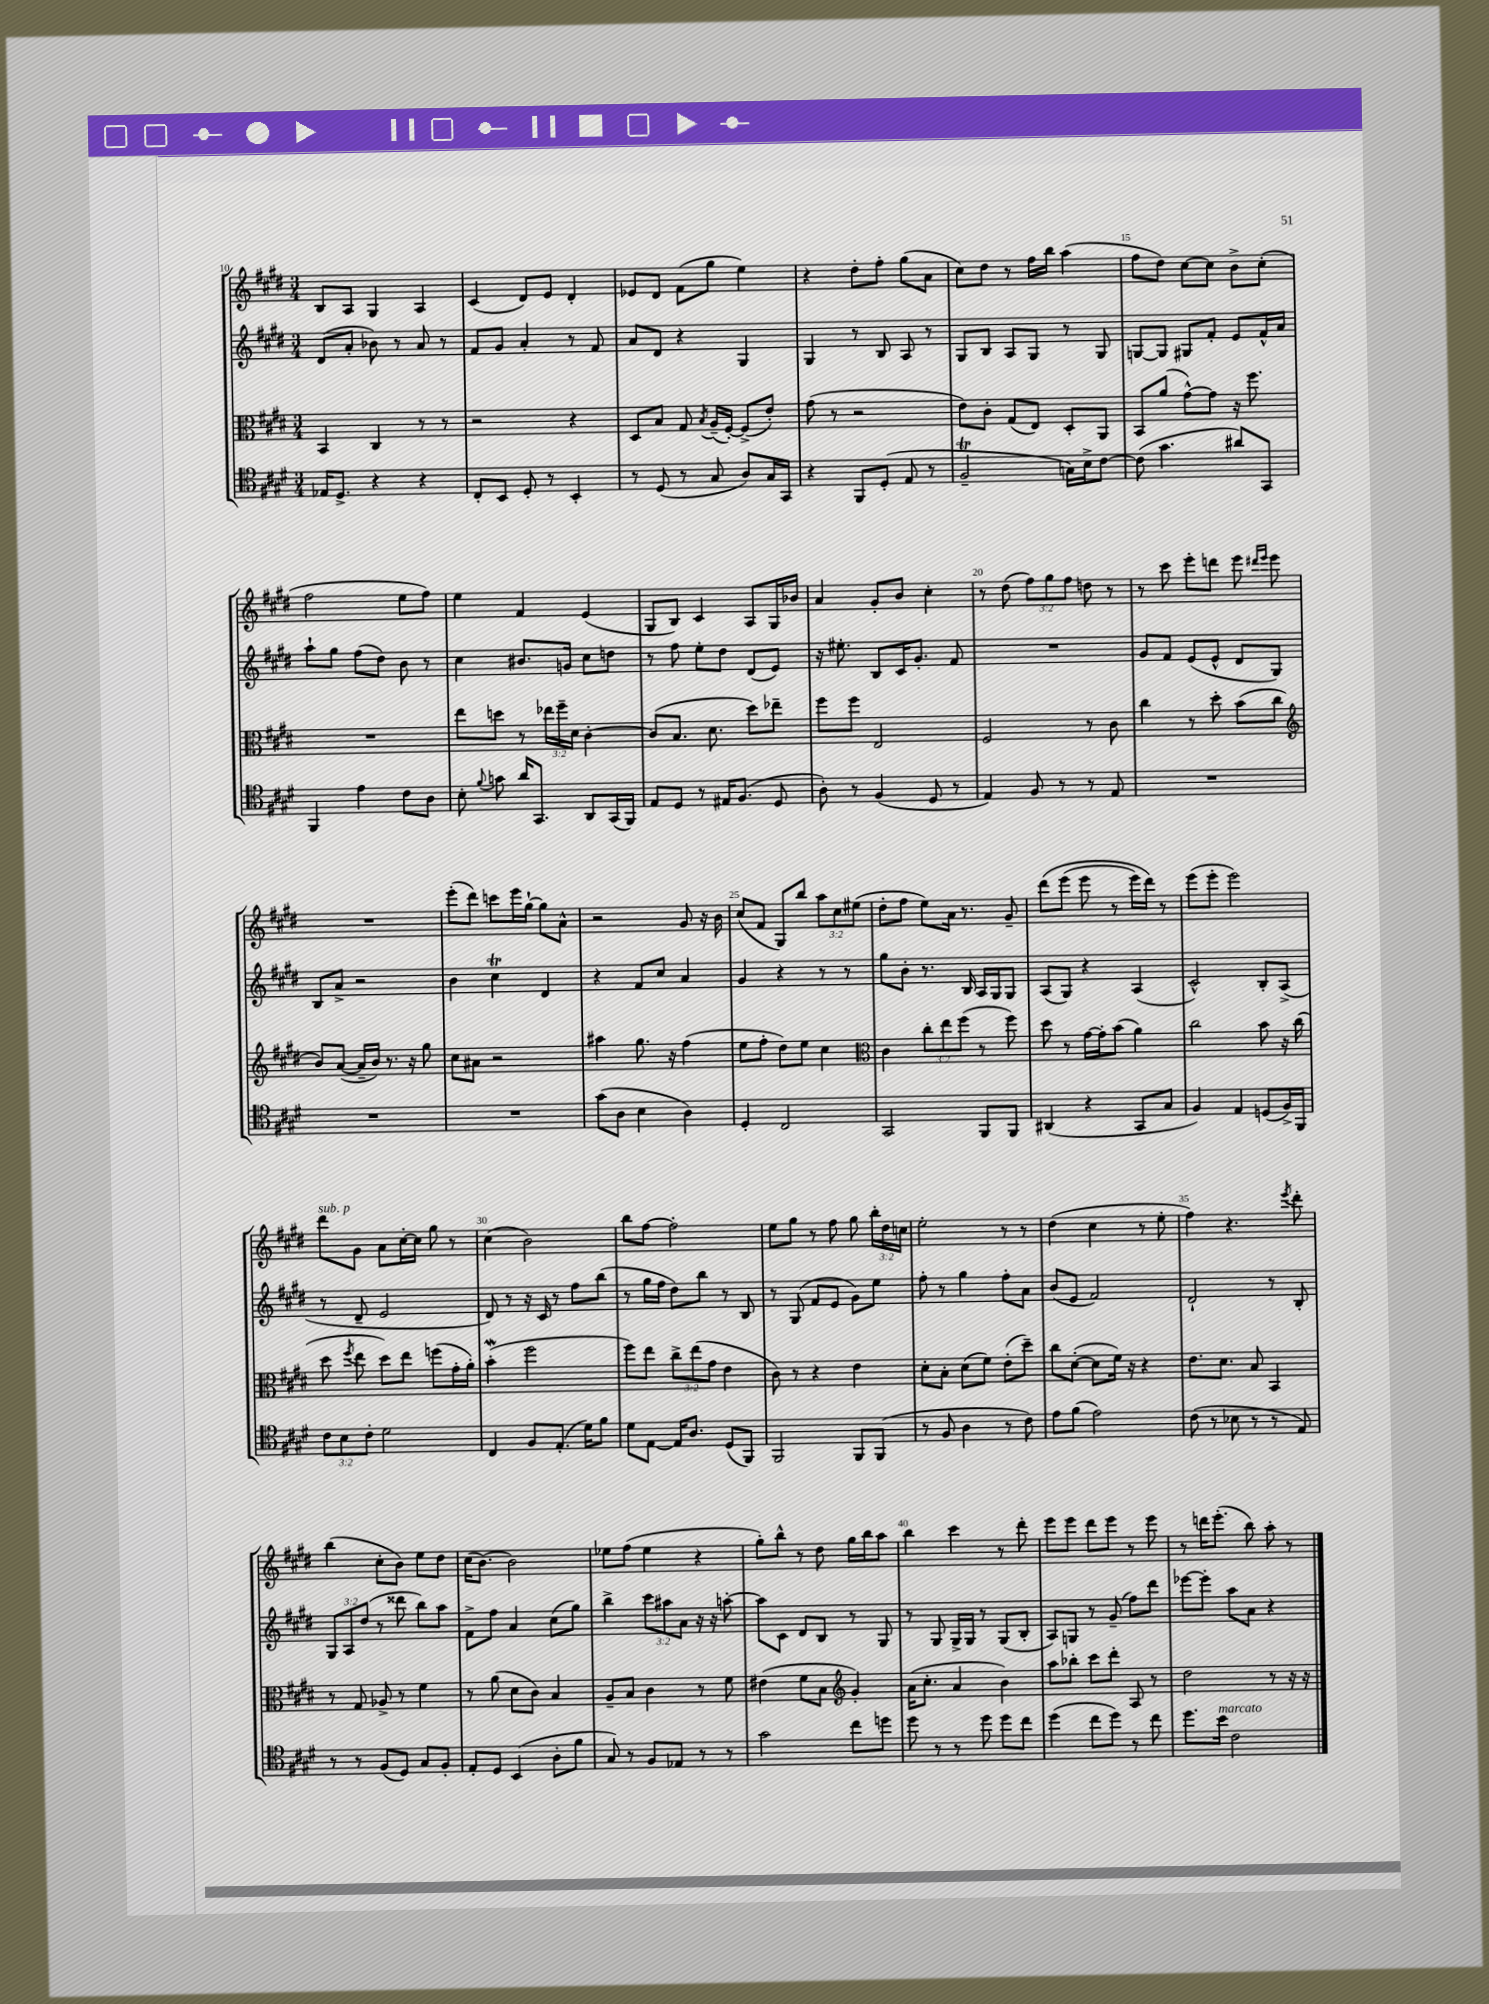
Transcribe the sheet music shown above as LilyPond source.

<<
\new StaffGroup <<
\new Staff = "s0" {
    \clef treble \key e \major \numericTimeSignature \time 3/4 \override Staff.TupletNumber.text = #tuplet-number::calc-fraction-text
    \autoBeamOff b8[ a8] gis4 a4 |
    cis'4( dis'8[) e'8] dis'4-. |
    ees'8[ dis'8] fis'8[( gis''8] e''4) |
    r4 dis''8[-. fis''8]-. gis''8[( a'8] |
    cis''8[) dis''8] r8 fis''16[ b''16] a''4( |
    fis''8[ dis''8]) cis''8[~ cis''8] b'8[-> cis''8]-.( |
    fis''2 e''8[ fis''8]) |
    e''4 fis'4 e'4( |
    gis8[ b8]) cis'4 a8[ gis16 bes'16] |
    a'4 gis'8[-. b'8] cis''4-. |
    r8 dis''8( \tuplet 3/2 { fis''8[) gis''8 fis''8] } d''8 r8 |
    r8 cis'''8 e'''8[-. d'''8] e'''8 \grace { dis'''16[ e'''16] } e'''8 |
    R2. |
    e'''8[-.( dis'''8]) c'''8[ e'''16 gis''16]~-! gis''8[ a'8]-^ |
    r2 gis'8 r16 b'16 |
    cis''8[( fis'8] gis8[) b''8] \tuplet 3/2 { a''8[ cis''8 eis''8]( } |
    dis''8[-. fis''8] e''8[) a'16] r8. gis'8-- |
    dis'''8[\( e'''8]( e'''8 r8 e'''16[) dis'''16]\) r8 |
    e'''8[( e'''8]-. e'''2) |
    dis'''8[^\markup { \italic "sub. p" } gis'8] a'8[ cis''16~-. cis''16] gis''8 r8 |
    cis''4( b'2) |
    b''8[ fis''8]~ fis''2-. |
    e''8[ gis''8] r8 fis''8 gis''8 \tuplet 3/2 { b''16[-. dis''16 c''16] } |
    e''2-. r8 r8 |
    dis''4( cis''4 r8 e''8-. |
    fis''4) r4. \acciaccatura { e'''8 } dis'''8-. |
    b''4( cis''8[-. b'8]) e''8[ dis''8] |
    cis''16[( b'8.]~) b'2 |
    ees''8[ fis''8]( ees''4 r4 |
    gis''8[-.) b''8]-^ r8 dis''8 gis''16[ b''16 a''8] |
    b''4 cis'''4 r8 dis'''8-. |
    e'''8[ e'''8] dis'''8[ e'''8] r8 e'''8 |
    r8 d'''16[ e'''8.]-.( b''8) a''8-. r8 \bar "|." |
}
\new Staff = "s1" {
    \clef treble \key e \major \numericTimeSignature \time 3/4 \override Staff.TupletNumber.text = #tuplet-number::calc-fraction-text
    \autoBeamOff dis'8[( a'8]-. bes'8) r8 a'8 r8 |
    fis'8[ gis'8] a'4-. r8 fis'8 |
    a'8[ dis'8] r4 gis4 |
    gis4 r8 b8 a8 r8 |
    gis8[ b8] a8[ gis8] r8 gis8 |
    g8[~ g8] gis8[ fis'8]-. e'8[ fis'16-^ a'16] |
    a''8[-! gis''8] fis''8[( dis''8]) b'8 r8 |
    cis''4 bis'8.[ g'16] cis''8[ d''8] |
    r8 fis''8 e''8[-. dis''8] dis'8[( e'8]) |
    r16 eis''8.-. b8[ cis'16 gis'8.]-. fis'8 |
    R2. |
    gis'8[ fis'8] e'8[( e'8]-^ dis'8[ gis8]) |
    b8[ a'8]-> r2 |
    b'4 cis''4\trill dis'4 |
    r4 fis'8[ cis''8] a'4 |
    gis'4 r4 r8 r8 |
    gis''8[ b'8]-. r8. b16 a16[ gis16 gis8] |
    a8[( gis8]) r4 a4( |
    cis'2-^) b8[-. a8]->( |
    r8 dis'8-- e'2 |
    dis'8) r8 r16 cis'16 r8 fis''8[ b''8]( |
    r8 gis''16[ fis''16] dis''8[) b''8] r8 b8 |
    r8 gis8( fis'8[ e'8] gis'8[) e''8] |
    fis''8-. r8 gis''4 fis''8[-. a'8] |
    b'8[( e'8] fis'2) |
    dis'2-! r8 b8-. |
    \tuplet 3/2 { gis8[ a8 dis''8]( } r8 disis'''8 b''8[) a''8] |
    fis'8[-> fis''8] a'4 cis''8[( gis''8]) |
    b''4-> \tuplet 3/2 { cis'''8[ ais''8 a'8] } r16 r16 a''8~-. |
    a''8[ cis'8] dis'8[ b8] r8 gis8 |
    r8 gis8 gis16[-> gis16] r8 gis8[( b8]-. |
    a8[) g8] r8 gis'8--( fis''8[) dis'''8] |
    ees'''8[~ ees'''8]-. a''8[ a'8] r4 \bar "|." |
}
\new Staff = "s2" {
    \clef alto \key e \major \numericTimeSignature \time 3/4 \override Staff.TupletNumber.text = #tuplet-number::calc-fraction-text
    \autoBeamOff b,4 cis4 r8 r8 |
    r2 r4 |
    dis8[ b8] gis8 \acciaccatura { b8 } a16[--( fis16]~-.) fis8[->( e'8]-.) |
    gis'8( r8 r2 |
    e'8[) cis'8]-. gis8[( e8]) dis8[-. a,8] |
    b,8[ a'8]( gis'8[~-^) gis'8] r16 fis''8. |
    R2. |
    e''8[ d''8] r8 \tuplet 3/2 { ees''16[ fis''16-- dis'16] } cis'4~-. |
    cis'8[( b8.] dis'8. dis''8[) ees''8]-- |
    fis''8[ fis''8] e2 |
    fis2 r8 cis'8 |
    cis''4 r8 dis''8-. b'8[( cis''8] |
    \clef treble b'8[) a'8]~( a'16[-- b'16]) r8. r16 gis''8 |
    cis''8[ ais'8] r2 |
    ais''4 gis''8. r16 fis''4( |
    e''8[ fis''8]-. dis''8[) e''8] cis''4 |
    \clef alto cis'4 \tuplet 3/2 { cis''8[-. e''8 fis''8]( } r8 fis''8) |
    dis''8 r8 gis'16[~ gis'16-. b'8]( a'4) |
    cis''2 b'8 r16 cis''16( |
    dis''8 \acciaccatura { fis''8 } e''8 dis''8[) e''8] f''8[( gis'16-. a'16]-.) |
    b'4-.\mordent( fis''2 |
    fis''8[) e''8] \tuplet 3/2 { cis''8[-> e''8( gis'8] } e'4 |
    cis'8) r8 r4 e'4 |
    dis'8[-. b8]-. dis'8[( fis'8]) e'8[-.( dis''8]--) |
    cis''8[ dis'8]~-.( dis'8[ fis'16]) r16 r4 |
    e'8.[ dis'8.] b8 b,4 |
    r8 gis8 aes8-> r8 fis'4 |
    r8 a'8( dis'8[ cis'8]) b4 |
    a8[-- b8] cis'4 r8 fis'8 |
    eis'4( fis'8[ b8] \clef treble gis'4-.) |
    a'16[( cis''8.]-. a'4 b'4) |
    a''8[ bes''8]-. cis'''8[ dis'''8]-. a8 r8 |
    dis''2 r8 r16 r16 \bar "|." |
}
\new Staff = "s3" {
    \clef tenor \key e \major \numericTimeSignature \time 3/4 \override Staff.TupletNumber.text = #tuplet-number::calc-fraction-text
    \autoBeamOff ees16[ dis8.]-> r4 r4 |
    cis8[-. b,8] dis8-. r8 b,4-. |
    r8 dis8( r8 gis8 a8[) gis16 gis,16] |
    r4 fis,8[ dis8]-.( e8 r8 |
    fis2--\trill g16[) b16-> cis'8]~ |
    cis'8( gis'4. ais'8[) gis,8] |
    fis,4 e'4 cis'8[ a8] |
    b8-. \appoggiatura { fis'8 } g'8 a'16[ gis,8.] a,8[ gis,16( fis,16]) |
    e8[ dis8] r8 eis16[ fis8.]( dis8 |
    a8-.) r8 fis4( dis8 r8 |
    e4) fis8 r8 r8 e8 |
    R2. |
    R2. |
    R2. |
    gis'8[( a8] b4 a4) |
    dis4-. cis2 |
    gis,2 fis,8[ fis,8] |
    ais,4( r4 gis,8[ gis8] |
    fis4) e4 d8[( fis16->) fis,16] |
    \tuplet 3/2 { cis'8[ b8 cis'8]-. } dis'2 |
    cis4 fis8[ e8.]-.( dis'16[) fis'8] |
    dis'8[ e8]~ e16[ a8.] dis8[( fis,8]) |
    fis,2 fis,8[ fis,8]( |
    r8 fis8 a4 r8 cis'8) |
    e'8[ fis'8]( e'2) |
    cis'8( r8 bes8 r8 r8 e8) |
    r8 r8 fis8[( dis8]) gis8[ fis8]-. |
    e8[-. dis8] b,4( a8[-. fis'8] |
    gis8) r8 fis8[ ees8] r8 r8 |
    gis'2 cis''8[ d''8] |
    dis''8 r8 r8 dis''8 dis''8[ cis''8] |
    dis''4( cis''8[ dis''8]) r8 cis''8 |
    dis''8.[ b'16]^\markup { \italic "marcato" } cis'2 \bar "|." |
}
>>
>>
\layout { \context { \Score currentBarNumber = #10 \override BarNumber.break-visibility = ##(#f #t #t) barNumberVisibility = #(every-nth-bar-number-visible 5) } }
